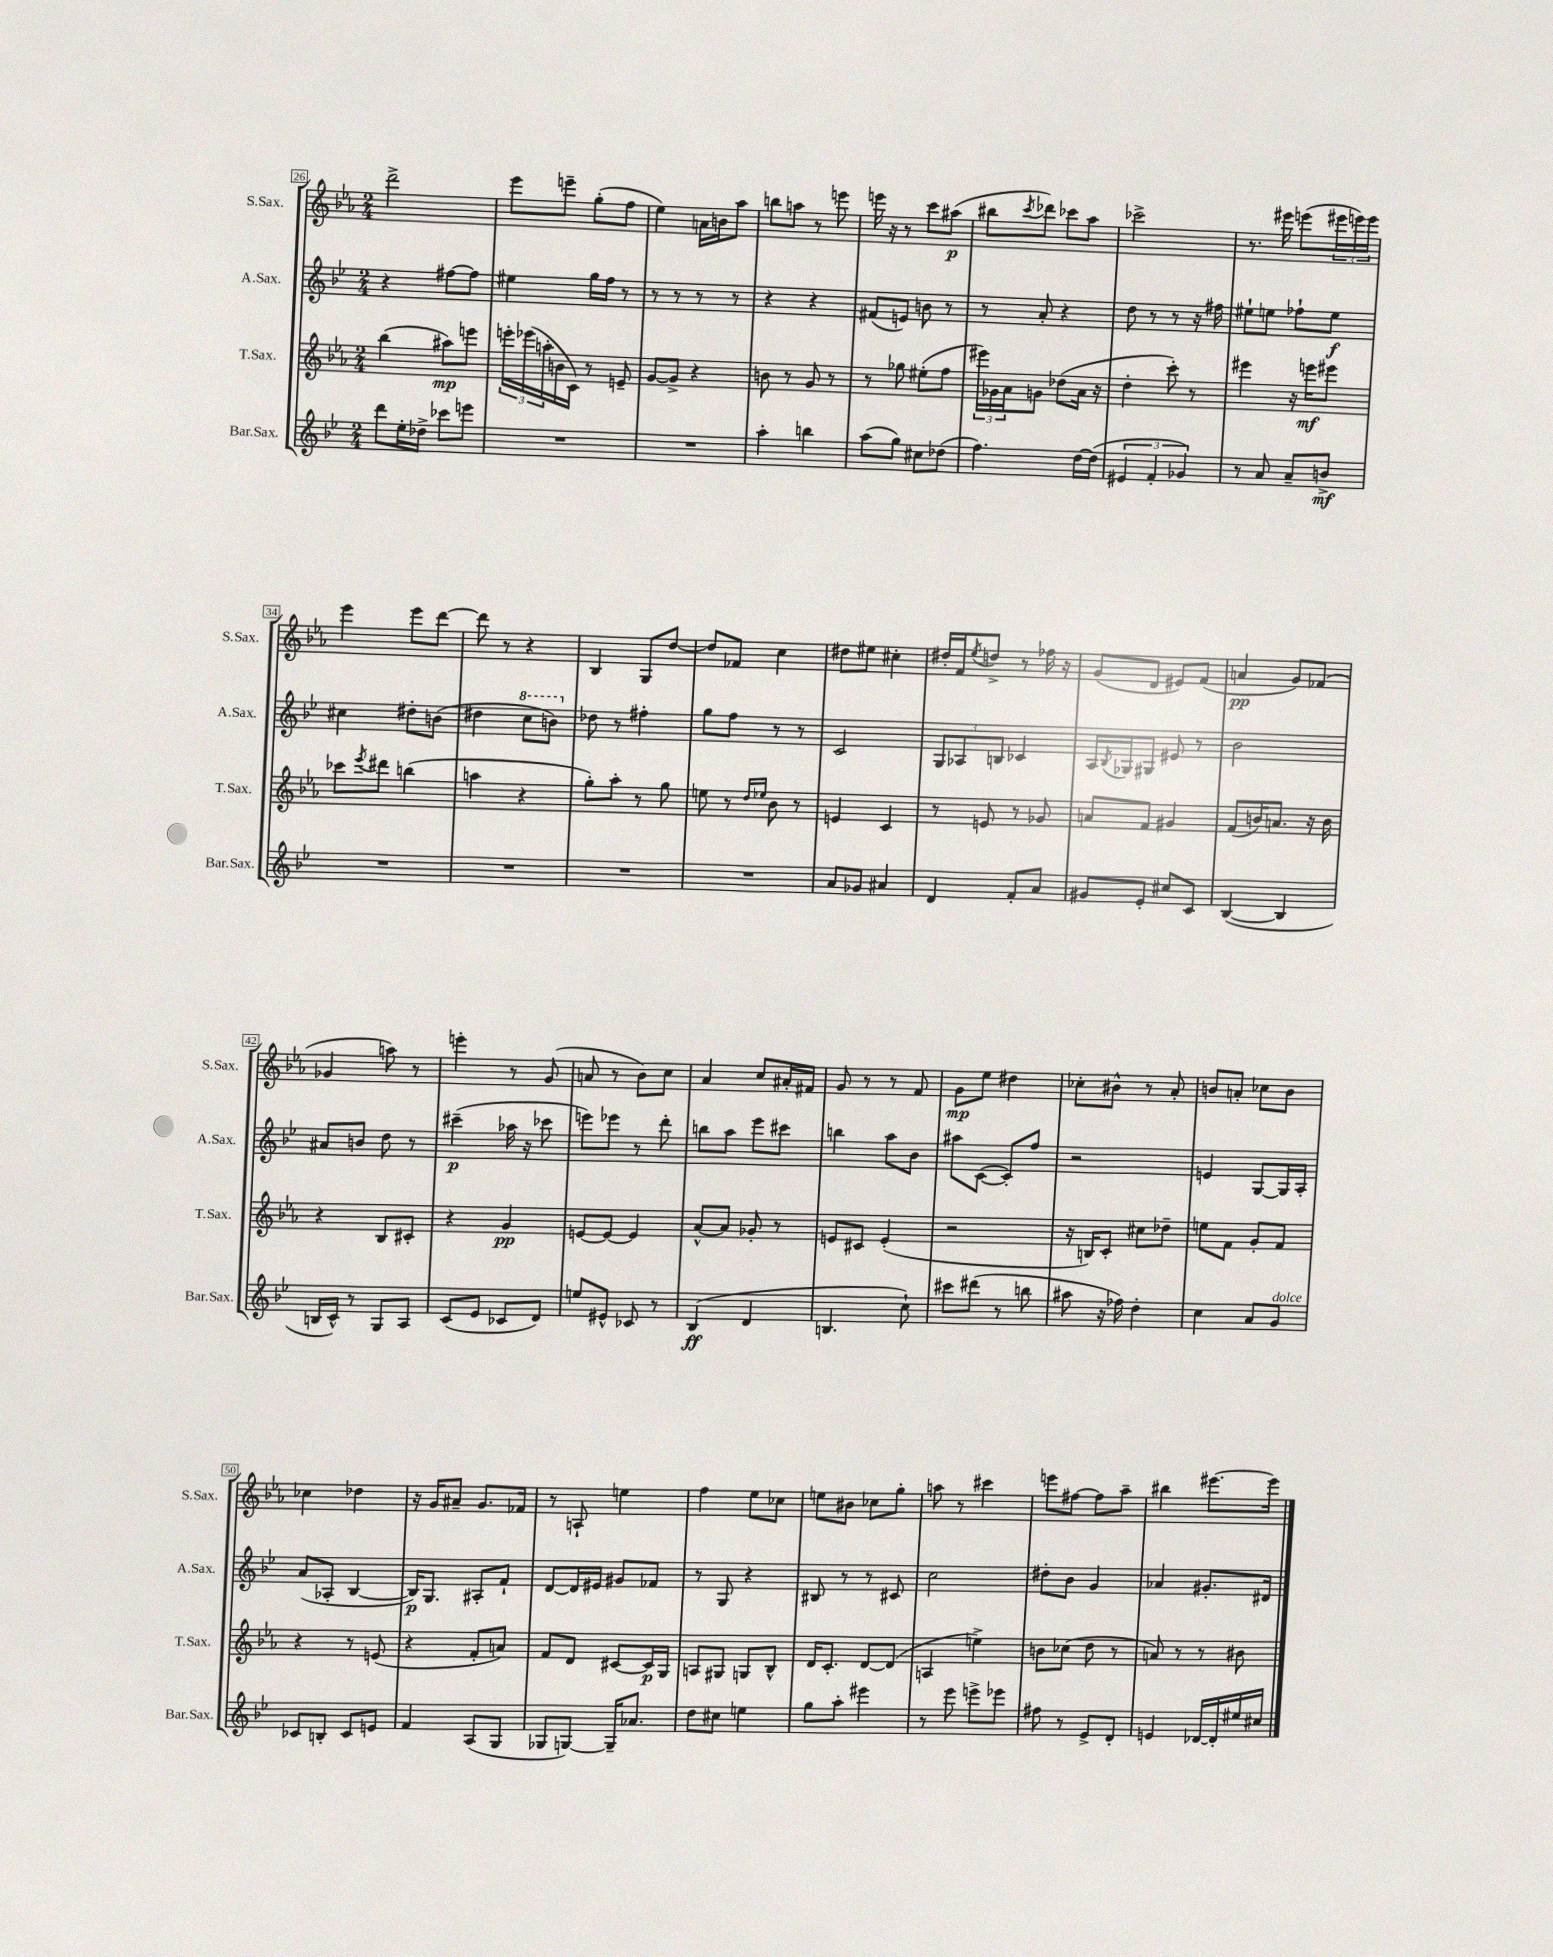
<<
\new StaffGroup <<
\new Staff = "s0" \with { instrumentName = "S.Sax." shortInstrumentName = "S.Sax." } {
    \clef treble \key ees \major \numericTimeSignature \time 2/4
    d'''2-> |
    ees'''8 e'''8-- g''8-.( f''8 |
    ees''4) a'16 b'16 aes''8 |
    b''8 a''8 r8 e'''8 |
    e'''16 r16 r8 c'''8 ais''8\p( |
    bis''8 \acciaccatura { c'''8 } des'''8) ces'''8 aes''8 |
    ces'''2-> |
    r8. eis'''16 e'''8( \tuplet 3/2 { eis'''16 e'''16) e'''16 } |
    ees'''4 ees'''8 d'''8~ |
    d'''8 r8 r4 |
    bes4 g8 d''8~ |
    d''8 fes'8 c''4 |
    dis''8 eis''8 cis''4-. |
    dis''16-. f'16 \acciaccatura { ees''8 } d''8-> r8 fes''16 r16 |
    g'8( d'8 eis'8) f'8( |
    a'4\pp g'8) fes'8( |
    ges'4 a''8) r8 |
    e'''4-. r8 g'8( |
    a'8 r8 bes'8) c''8 |
    aes'4 c''8 ais'16-. fis'16 |
    g'8 r8 r8 f'8 |
    g'8\mp ees''8 dis''4 |
    ces''8-. bis'8-^ r8 aes'8-. |
    b'8 a'8-. ces''8 b'8 |
    ces''4 des''4 |
    r16 g'16 ais'8-- g'8. fes'16 |
    r8 a8-! e''4 |
    f''4 ees''8 ces''8 |
    e''8 bis'8 ces''8 g''8-. |
    a''8 r8 cis'''4 |
    e'''8 fis''8~ fis''8 aes''8-- |
    bis''4 eis'''8.~ eis'''16 \bar "|." |
}
\new Staff = "s1" \with { instrumentName = "A.Sax." shortInstrumentName = "A.Sax." } {
    \clef treble \key bes \major \numericTimeSignature \time 2/4
    r4 fis''8~ fis''8 |
    eis''4 g''16 f''16 r8 |
    r8 r8 r8 r8 |
    r4 r4 |
    fis'8( e'8) b'8 r8 |
    r8 a'8-. r4 |
    d''8 r8 r8 r16 fis''16 |
    eis''8-! e''8 fes''8-! e''8\f |
    cis''4 dis''8-. b'8( |
    dis''4 \ottava #1 c'''8 b''8) \ottava #0 |
    des''8 r8 fis''4-. |
    g''8 f''8 r8 r8 |
    c'2 |
    \tuplet 3/2 { g8 aes8 b8 } ces'4 |
    a16 \acciaccatura { bes8 } ges16 gis8 eis'8 r8 |
    bes'2 |
    ais'8 b'8 d''8 r8 |
    cis'''4--\p( aes''16 r16 ces'''8 |
    e'''8) ees'''8 r8 d'''8-. |
    b''8 a''8 ees'''8 cis'''8 |
    b''4 a''8 bes'8 |
    ais''8 c'8~( c'8-.) f''8 |
    r2 |
    e'4 g8~ g16 a16-. |
    a'8( aes8-. bes4~ |
    bes16\p) g8. ais8-. f'8-! |
    d'8~ d'16 eis'16 gis'8 fes'8 |
    r8 g8 r4 |
    bis8 r8 r8 cis'8 |
    c''2 |
    dis''8-. bes'8 g'4 |
    aes'4 gis'8.-. dis'16 \bar "|." |
}
\new Staff = "s2" \with { instrumentName = "T.Sax." shortInstrumentName = "T.Sax." } {
    \clef treble \key ees \major \numericTimeSignature \time 2/4
    bes''4( ais''8\mp) e'''8 |
    \tuplet 3/2 { e'''16-. ees'''16( a''16-. } b'16 c'16) r8 e'8-- |
    g'8~ g'8-> r4 |
    b'8 r8 g'8 r8 |
    r8 ges''8 eis''8-.( f''8 |
    \tuplet 3/2 { eis'''16) ges'16 aes'16 } g'8 des''8( aes'16 r16 |
    d''4-. c'''8-.) r8 |
    eis'''4 r16 e'''16\mf eis'''8 |
    ces'''8 \acciaccatura { ees'''8 } dis'''8 b''4( |
    a''4 r4 |
    g''8-.) aes''8-. r8 g''8 |
    e''8 r8 \grace { d''16 ees''16 } bes'8 r8 |
    e'4 c'4 |
    r8 e'8 r8 ges'8 |
    a'8 f'8 gis'4 |
    f'8( b'16) a'8. r16 b'16 |
    r4 bes8 cis'8-. |
    r4 g'4\pp |
    e'8~ e'8~ e'4 |
    aes'8~-^ aes'8 ges'8-. r8 |
    e'8 cis'8 e'4-.( |
    r2 |
    r16 b16) c'8-. cis''8 des''8-- |
    e''8 f'8 g'8-. f'8 |
    r4 r8 e'8( |
    r4 f'8-. a'8) |
    f'8 d'8 cis'8~ cis'16\p g16 |
    a8 gis8 g8 bes8-^ |
    d'16 c'8.-. d'8~ d'8( |
    a4 e''4->) |
    b'8 ces''8( d''8 r8 |
    a'8) r8 r8 bis'8 \bar "|." |
}
\new Staff = "s3" \with { instrumentName = "Bar.Sax." shortInstrumentName = "Bar.Sax." } {
    \clef treble \key bes \major \numericTimeSignature \time 2/4
    d'''8 ees''16-. des''16-> ces'''8 e'''8 |
    R2 |
    R2 |
    a''4-. b''4 |
    a''8( g''8) cis''8 des''8( |
    f''4.) d''16~ d''16( |
    \tuplet 3/2 { eis'4 f'4-. ges'4) } |
    r8 a'8 a'8-- b'8->\mf |
    R2 |
    R2 |
    R2 |
    R2 |
    a'8 ges'8 ais'4 |
    d'4 f'8-. a'8 |
    gis'8 ees'8-. cis''8 c'8 |
    bes4~( bes4 |
    b16 c'16-^) r8 g8 a8 |
    c'8( ees'8 ces'8 d'8) |
    e''8 eis'8-^ ces'8 r8 |
    bes4\ff( d'4 |
    b4. c''8-!) |
    cis'''8 dis'''8( r8 b''8 |
    ais''8 r16 fes''16) d''4-. |
    c''4 a'8 g'8^\markup { \italic "dolce" } |
    ces'8 b8-. ces'8 e'8 |
    f'4 a8( g8 |
    ges8 g8~) g16-- aes'8. |
    d''8 cis''8 e''4 |
    g''8 a''8-. eis'''4 |
    r8 ees'''8 e'''8-> ees'''8 |
    fis''8 r8 ees'8-> d'8-. |
    e'4 des'16~ des'16-. eis''16 cis''16 \bar "|." |
}
>>
>>
\layout { \context { \Score currentBarNumber = #26 \override BarNumber.stencil = #(make-stencil-boxer 0.1 0.3 ly:text-interface::print) } }
